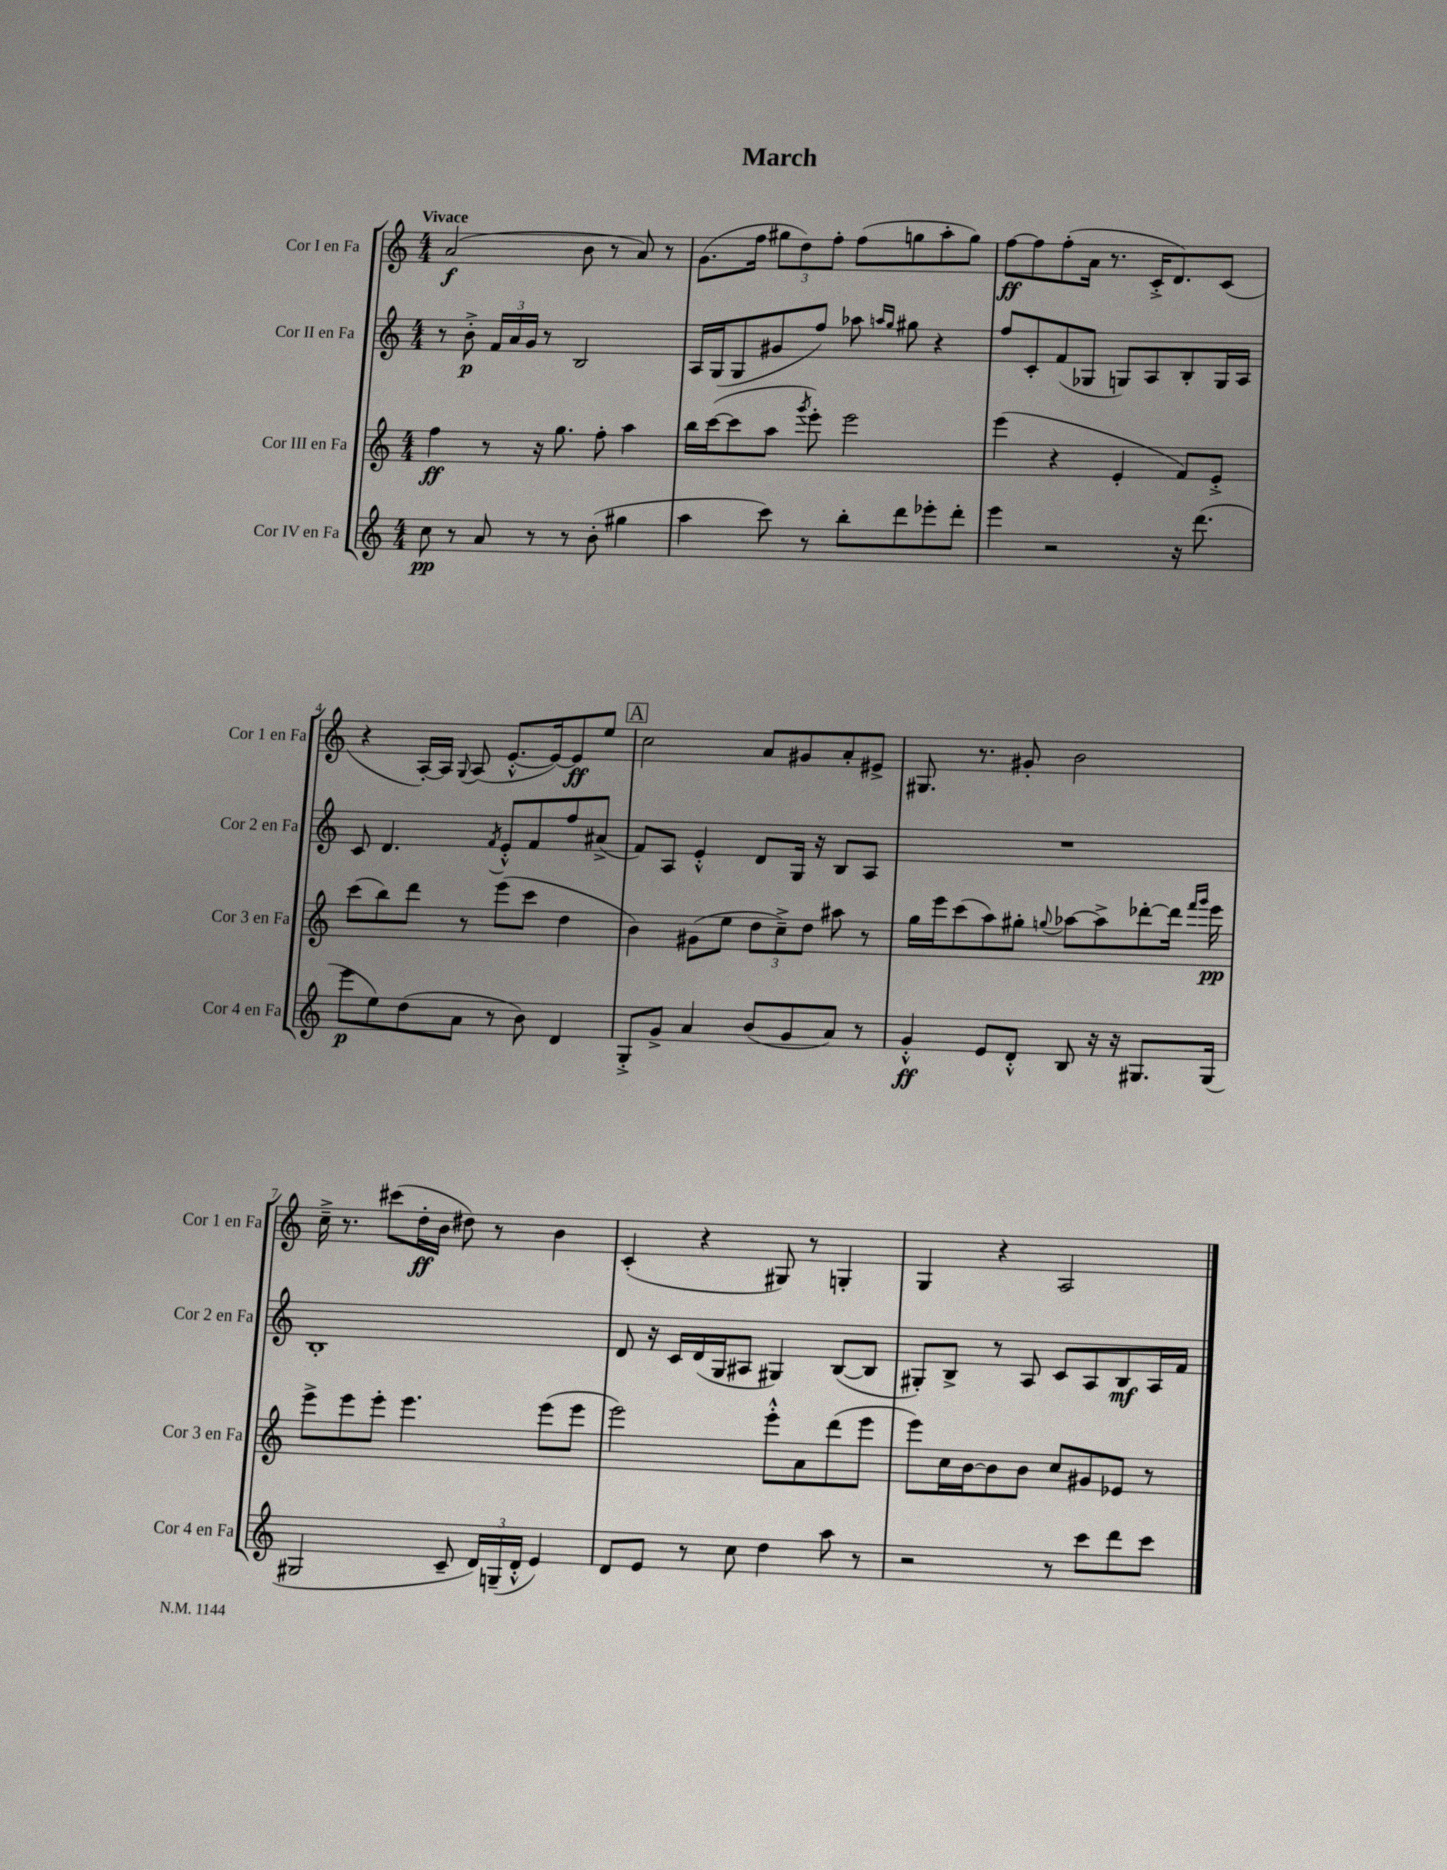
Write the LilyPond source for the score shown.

\header { title = "March" }
<<
\new StaffGroup <<
\new Staff = "s0" \with { instrumentName = "Cor I en Fa" shortInstrumentName = "Cor 1 en Fa" } {
    \clef treble \key c \major \numericTimeSignature \time 4/4 \tempo "Vivace"
    \autoBeamOff a'2\f( b'8 r8 a'8) r8 |
    g'8.[( f''16] \tuplet 3/2 { gis''8[ d''8) f''8]-. } f''8[( g''8 a''8-. g''8]) |
    f''8[~\ff f''8 f''8-.( a'16] r8. c'16[-.-> d'8.) c'8]( |
    r4 a16[~-.) a16] \appoggiatura { g8 } a8( e'8.[~-.-^ e'16~) e'8\ff e''8] |
    \mark \markup { \box "A" } c''2 a'8[ gis'8 a'8-. eis'8]-> |
    gis8. r8. gis'8-. b'2 |
    c''16---> r8. cis'''8[( d''16-.\ff b'16] dis''8) r8 b'4 |
    c'4-.( r4 gis8) r8 g4-. |
    g4 r4 a2 \bar "|." |
}
\new Staff = "s1" \with { instrumentName = "Cor II en Fa" shortInstrumentName = "Cor 2 en Fa" } {
    \clef treble \key c \major \numericTimeSignature \time 4/4
    \autoBeamOff r8 b'8-.->\p \tuplet 3/2 { f'16[ a'16 g'16] } r8 b2 |
    a16[ g16( g8 gis'8 f''8]) aes''8 \grace { a''16[ g''16] } gis''8 r4 |
    f''8[ c'8-. f'8( ges8] g8[) a8 b8-. g16 a16] |
    c'8 d'4. \acciaccatura { f'8 } e'8[-.-^ f'8 f''8 ais'8]->( |
    \mark \markup { \box "A" } f'8[) a8] e'4-.-^ d'8[ g16] r16 b8[ a8] |
    R1 |
    b1-. |
    d'8 r16 c'16[ d'16( g16 ais8] gis4) b8[~( b8] |
    gis8[-.) b8]-> r8 a8 c'8[ a8 b8\mf a16 f'16] \bar "|." |
}
\new Staff = "s2" \with { instrumentName = "Cor III en Fa" shortInstrumentName = "Cor 3 en Fa" } {
    \clef treble \key c \major \numericTimeSignature \time 4/4
    \autoBeamOff f''4\ff r8 r16 g''8. f''8-. a''4 |
    b''16[ c'''16~( c'''8 a''8] \acciaccatura { g'''8 } e'''8-.) e'''2 |
    e'''4( r4 e'4-. f'8[) e'8]-.-> |
    c'''8[( b''8) d'''8] r8 e'''8[( c'''8] d''4 |
    \mark \markup { \box "A" } b'4) gis'8[( e''8] \tuplet 3/2 { d''8[ c''8--->) d''8] } ais''8 r8 |
    g''16[ e'''16 c'''8( a''8) gis''8]-. \appoggiatura { g''8 } aes''8[~ aes''8-> des'''8~-. des'''16] \grace { f'''16[ g'''16] } e'''16\pp |
    e'''8[-> e'''8 e'''8]-. e'''4. e'''8[( e'''8] |
    e'''2) e'''8[-.-^ a'8 d'''8( e'''8] |
    e'''8[) c''16 b'16~ b'8 b'8] c''8[ gis'8 ees'8] r8 \bar "|." |
}
\new Staff = "s3" \with { instrumentName = "Cor IV en Fa" shortInstrumentName = "Cor 4 en Fa" } {
    \clef treble \key c \major \numericTimeSignature \time 4/4
    \autoBeamOff c''8\pp r8 a'8 r8 r8 b'8-.( gis''4 |
    a''4 c'''8) r8 b''8[-. d'''8 ees'''8-. d'''8]-. |
    e'''4 r2 r16 d'''8.( |
    e'''8[\p e''8) d''8( a'8] r8 b'8) d'4 |
    \mark \markup { \box "A" } g8[-.-> g'8]-> a'4 b'8[( g'8 a'8]) r8 |
    g'4-.-^\ff e'8[ d'8]-.-^ b8 r16 r16 gis8.[ gis16]( |
    gis2 c'8-- \tuplet 3/2 { d'16[) g16--( d'16]-.-^ } e'4) |
    d'8[ e'8] r8 c''8 d''4 a''8 r8 |
    r2 r8 c'''8[ d'''8 c'''8] \bar "|." |
}
>>
>>
